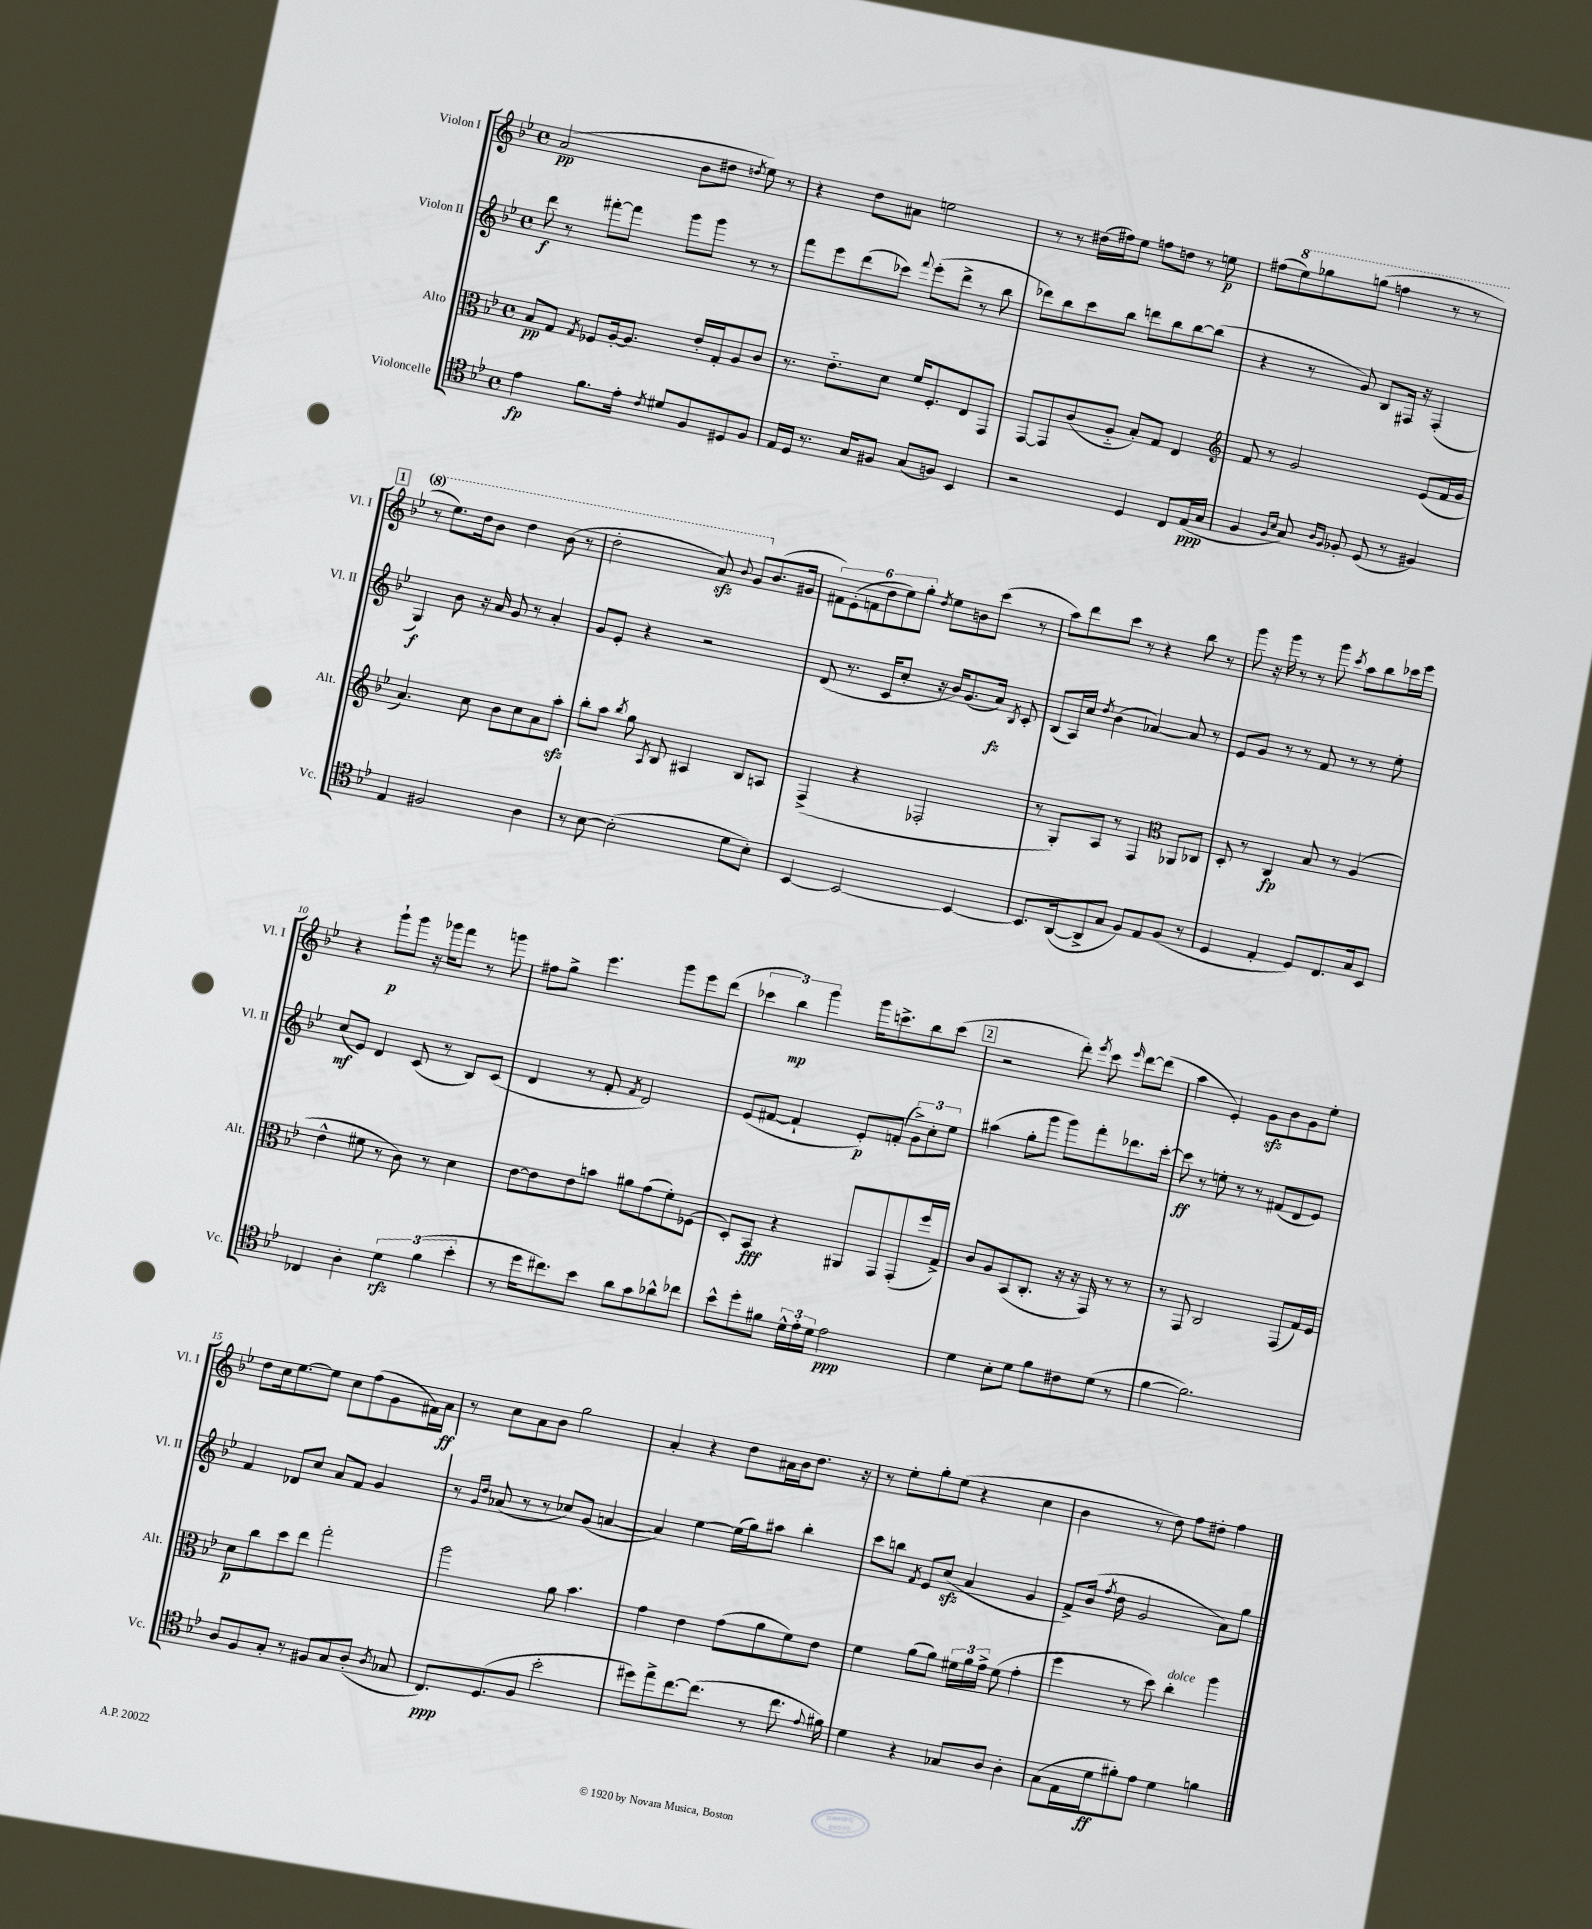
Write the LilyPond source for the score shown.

<<
\new StaffGroup <<
\new Staff = "s0" \with { instrumentName = "Violon I" shortInstrumentName = "Vl. I" } {
    \clef treble \key bes \major \defaultTimeSignature \time 4/4
    \autoBeamOff a'2\pp( bes'8[ dis''8] \acciaccatura { d''8 } ees''8) r8 |
    r4 d''8[ ais'8] e''2 |
    r8 r8 dis''16[( fis''16) ees''8] f''8[ d''8] r8 e''8\p |
    fis''8[( \ottava #1 ees'''8) ges'''8 g'''8]( f'''!4 r8 r8 |
    \mark \markup { \box "1" } r8 ees'''8.[) d'''16 bes''8] d'''4 bes''8( r8 |
    d'''2-. a''8\sfz) \appoggiatura { bes''8 } g''8[ \ottava #0 bes'8.( gis'16] |
    \tuplet 6/4 { fis'8[) ees'8-.( f'8 d''8 ees''8) g''8]-. } \acciaccatura { d''8 } ees''8[ b'8 c'''8]( r8 |
    a''8[) d'''8 c'''8] r8 r4 bes''8 r8 |
    g'''8 r16 g'''16 r8 r8 g'''8 \acciaccatura { c'''8 } a''8[ bes''8 ces'''16 ees'''16] |
    r4 g'''8[-!\p g'''8] r16 ges'''16[ f'''8] r8 g'''8 |
    fis''8[ g''8]-> ees'''4. g'''8[ ees'''8 d'''8]( |
    \tuplet 3/2 { ces'''4 bes''4\mp) g'''4 } g'''16[ c'''8.-> bes''8 c'''8]( |
    \mark \markup { \box "2" } r2 d'''8-.) \acciaccatura { ees'''8 } c'''8 \grace { ees'''16 } d'''8[~ d'''8]( |
    a''4 ees'4-.) g'8[\sfz bes'8 g'8 ees''8]-. |
    d''8[ c''16 ees''8.~ ees''8] c''8[ f''8( g'8 fis'16) a'16]\ff |
    r8 c''8[ a'8 bes'8] g''2 |
    a'4-. r4 d''8[ ais'16 bes'16 d''8.] r16 |
    r8 ees''8[-. g''8-. ees''8]( r4 c''4 |
    bes'4 r8 d''8) f''8[ dis''8]-. f''4 \bar "|." |
}
\new Staff = "s1" \with { instrumentName = "Violon II" shortInstrumentName = "Vl. II" } {
    \clef treble \key bes \major \defaultTimeSignature \time 4/4
    \autoBeamOff d'''8\f r8 fis'''8[~-. fis'''8] g'''8[ g'''8] r8 r8 |
    f'''8[ ees'''8 d'''8( ces'''8]) \appoggiatura { f'''8 } ees'''8[-.( d'''8]-> r8 bes''8 |
    des'''8[) bes''8 c'''8 bes''8] d'''8[ bes''8 bes''8~ bes''8]( |
    r4 r8 g'8) bes8[ fis16] r16 fis4-.( |
    \mark \markup { \box "1" } g4\f) bes'8 r16 a'16 g'8 r8 a'4-. |
    g'8[ ees'8]-. r4 r2 |
    d'8( r8. c'16[ c''8]-. r16 bes'16[) g'8.( a'16]\fz) \acciaccatura { bes8 } c'8-. |
    bes8[( a16) c''16] \acciaccatura { d''8 } bes'4( aes'4~) aes'8 r8 |
    ees'8[ g'8] r8 r8 f'8 r8 r8 ees''8-. |
    c''8[\mf( ees'8]) d'4 c'8( r8 bes8[) c'8]( |
    d'4 r8 f'8-. \acciaccatura { f'8 } d'2) |
    ees'8[( fis'8]~ fis'4-! ees'8[-.\p) f'8]-.( \tuplet 3/2 { g'8[->) c''8-. ees''8] } |
    \mark \markup { \box "2" } ais''4( g''8[-. g'''8] g'''8[) f'''8-. des'''8. c'''16]~-. |
    c'''8\ff r8 e''8-. r8 r8 fis'8[( d'8 ees'8]) |
    f'4 des'8[ c''8] a'8[ f'8] g'4 |
    r8 \grace { g'16[ d''16] } aes'8( r8 r8 ces''8[) g'8]( a'4~ |
    a'4) ees''4~ ees''16[( g''16) ais''8] bes''4-. |
    c'''8[ b''8] \acciaccatura { f'8 } ees'8[ c''8]\sfz( a'4 g'4 |
    f'8[->) bes'16]( \acciaccatura { f''8 } d''16 g'2 a'8[) g''8] \bar "|." |
}
\new Staff = "s2" \with { instrumentName = "Alto" shortInstrumentName = "Alt." } {
    \clef alto \key bes \major \defaultTimeSignature \time 4/4
    \autoBeamOff bes8[\pp g8] \acciaccatura { g8 } fes8[ a16~-. a8.] ees'16[-. g16-. a8 c'8] |
    r8. ees'8.[-_ d'8] f'16[ f8.-. ees8 g,8] |
    g,8[~ g,8 c'8( a8]-_ bes8[-.) g8] ees4 |
    \clef treble f'8 r8 g'2 ees'8[( f'16 g'16] |
    \mark \markup { \box "1" } a'4.) c''8 bes'8[ c''8 a'8 a''8]-.\sfz |
    bes''8[-. a''8] \acciaccatura { bes''8 } g''8 \acciaccatura { a8 } bes8 ais4 bes8[ a8] |
    f4->( r4 fes2-. |
    r8 g8[-.) a8] r8 f4 \clef alto aes,8[ ces8] |
    d8-. r8 c4\fp bes8 r8 a4( |
    ees'4-^ fis'8 r8 c'8) r8 d'4 |
    ees'8[~ ees'8 ees'8 b'8] ais'8[ g'8( f'8-.) fes8]( |
    d8[-.) bes,8]\fff r4 ais,8[ g,8 g,8-.( f''16 g16]->) |
    \mark \markup { \box "2" } c'8[ a8 bes,8( c8.]-. r16 r16 g,16) r8 r8 |
    r8 g,8 c2 g,8[( g16) f16] |
    d'8[\p c''8 d''8 ees''8] g''2-. |
    a''2 a'8 bes'4. |
    g'4 ees'4 g'8[( a'8 f'8) ees'8] |
    f'4 a'8[( a'8]) \tuplet 3/2 { fis'16[ a'16 g'16]-> } fis'8( g'4-. |
    f''4 r8 d''8) c''4-.^\markup { \italic "dolce" } a''4 \bar "|." |
}
\new Staff = "s3" \with { instrumentName = "Violoncelle" shortInstrumentName = "Vc." } {
    \clef tenor \key bes \major \defaultTimeSignature \time 4/4
    \autoBeamOff ees'4\fp f'8.[ ees'16]-. \acciaccatura { c'8 } dis'8[ f8 dis8 f8] |
    ees16[ d16] r8. g16[ fis8] g8[( f8]) bes,4 |
    r2 d4 c8[ ees16\ppp( g16] |
    f4 \grace { f16[ bes16] } g8) \grace { a16[ f16] } fes8-. d8( r8 fis4) |
    \mark \markup { \box "1" } ees4 fis2 a4 |
    r8 bes8~ bes2-.( d'8[ bes8]-.) |
    bes,4~ bes,2~ bes,4~ |
    bes,8.[ a,16~( a,8-> g8] f8[) ees8 f8]( r8 |
    d4 ees4-. d8[) c8. g16 bes,8] |
    ces4 a4-. \tuplet 3/2 { d'4\rfz f'4( bes'4-. } |
    r8 d''16[ cis''8.) bes'8] a'8[ g'8 aes'8-^ ces''8] |
    bes'8[-^ d''8-. fis'8] \tuplet 3/2 { d'16[-^ ees'16-. d'16] } ees'2\ppp |
    \mark \markup { \box "2" } d'4 bes8[-. d'8] f'8[ cis'8 d'8]( r8 |
    f'4~ f'2.) |
    a8[ f8 g8]-. r8 fis8[ g8 a8]-.( \acciaccatura { a8 } ges8 |
    c8.[\ppp) d8.( f8] bes'2-. |
    dis''8[) ees''8-> c''8.~ c''8.]( r8 c''8. \appoggiatura { ees'8 } fis'16) |
    d'4 r4 ges8[ a8] a4-. |
    g8[( ees16 d'16\ff fis'8-.) ees'8] d'4 f'4 \bar "|." |
}
>>
>>
